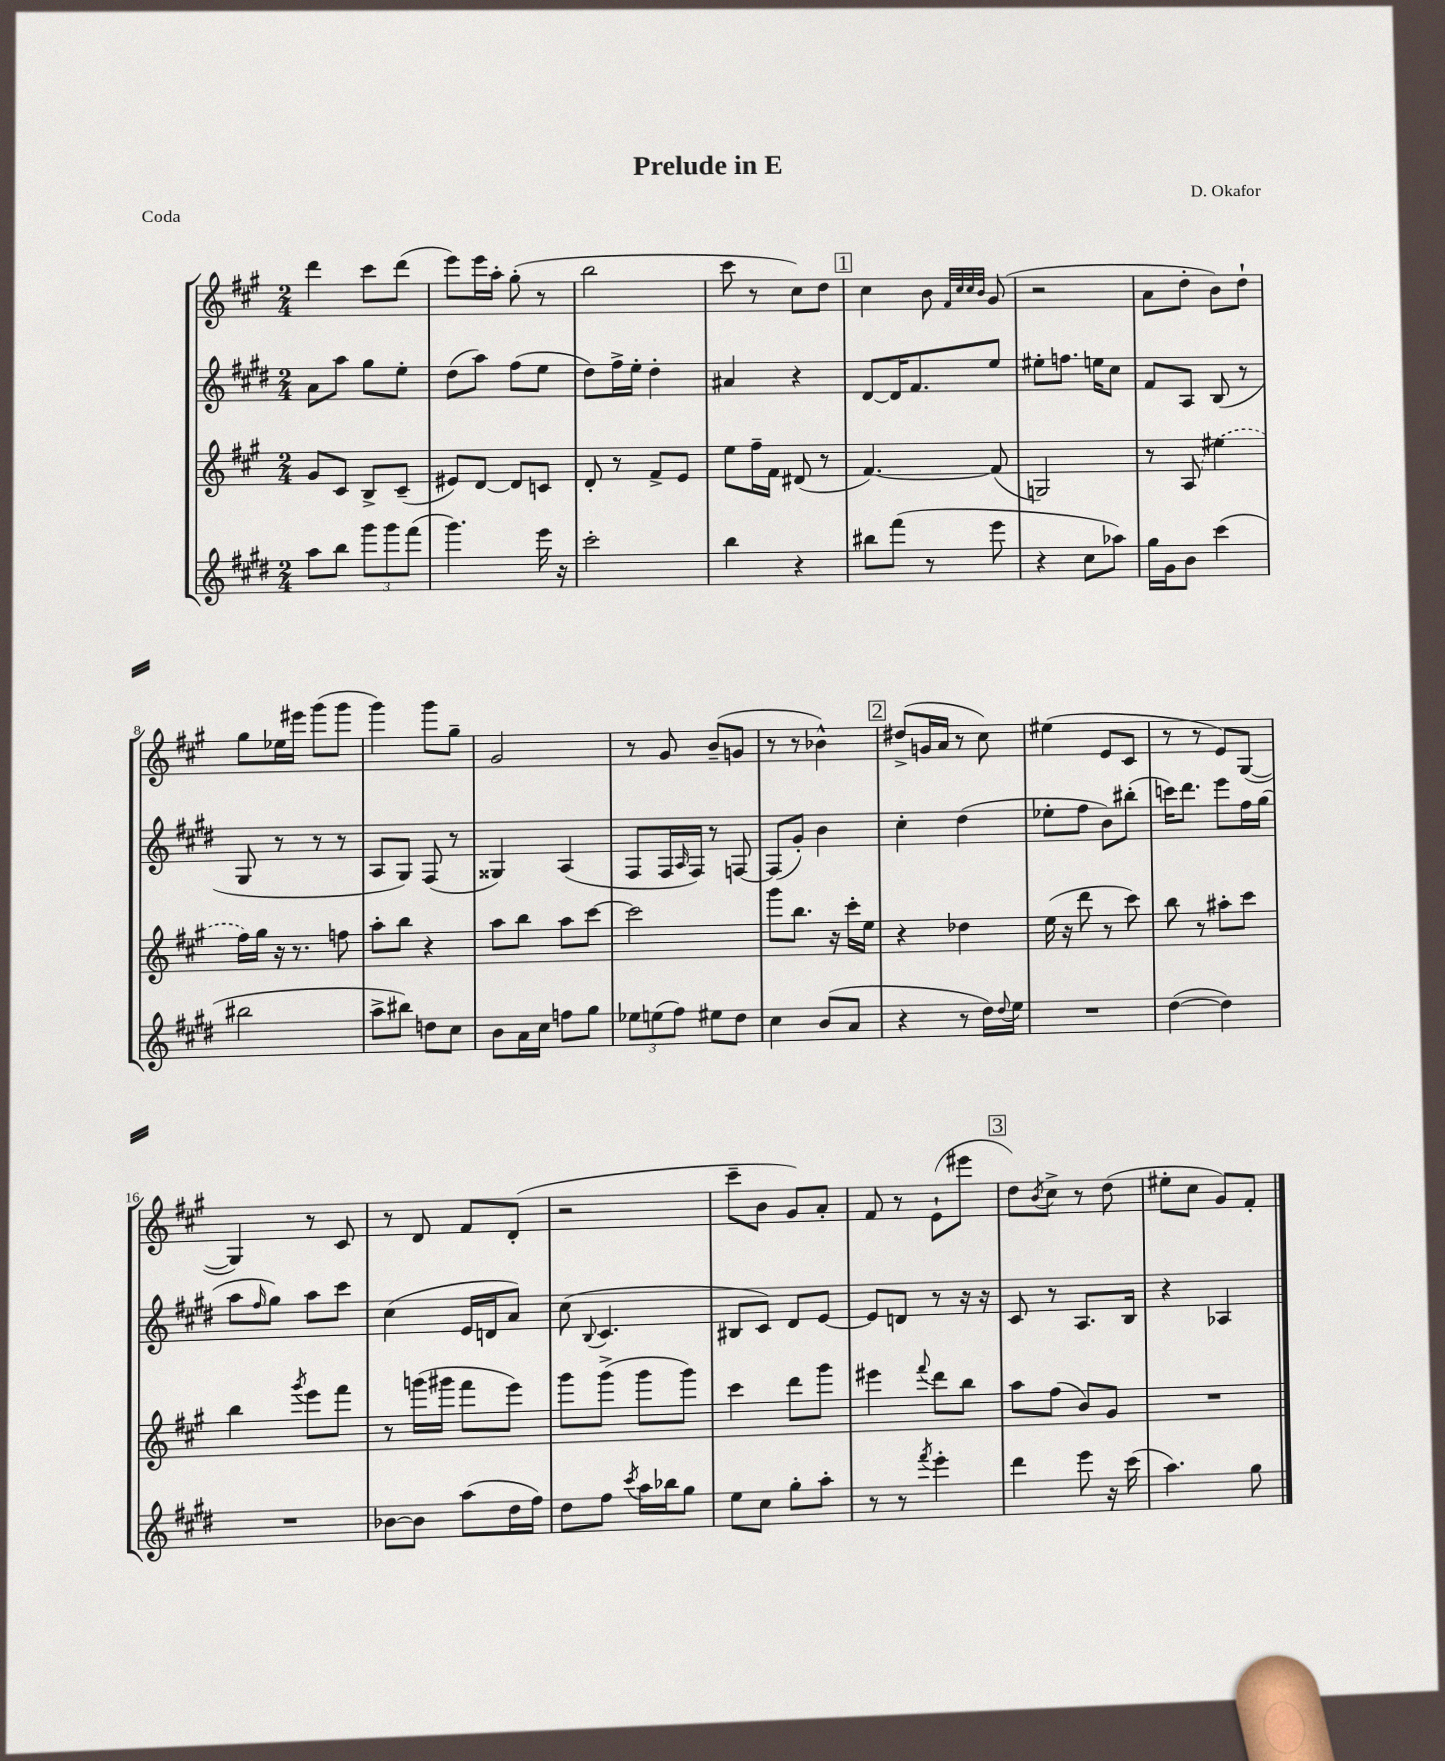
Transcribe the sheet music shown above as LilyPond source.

\header { title = "Prelude in E" composer = "D. Okafor" piece = "Coda" }
<<
\new StaffGroup <<
\new Staff = "s0" {
    \clef treble \key a \major \numericTimeSignature \time 2/4
    d'''4 cis'''8 d'''8( |
    e'''8) e'''16 a''16-. gis''8-.( r8 |
    b''2 |
    cis'''8 r8 cis''8) d''8 |
    \mark \markup { \box "1" } cis''4 b'8 \grace { fis'32 cis''32 cis''32 b'32 } gis'8( |
    r2 |
    a'8 d''8-. b'8) d''8-! |
    gis''8 ees''16 eis'''16 gis'''8( gis'''8 |
    gis'''4) gis'''8 gis''8-- |
    gis'2 |
    r8 gis'8 b'8--( g'8 |
    r8 r8 bes'4-^) |
    \mark \markup { \box "2" } dis''8->( g'16 a'16 r8 cis''8) |
    eis''4( e'8 cis'8 |
    r8 r8 e'8) gis8~( |
    gis4) r8 cis'8 |
    r8 d'8 fis'8 d'8-.( |
    r2 |
    cis'''8-- b'8 gis'8) a'8-. |
    fis'8 r8 e'8-!( eis'''8 |
    \mark \markup { \box "3" } d''8) \acciaccatura { b'8 } cis''8-> r8 d''8( |
    eis''8-. cis''8 gis'8) fis'8-. \bar "|." |
}
\new Staff = "s1" {
    \clef treble \key e \major \numericTimeSignature \time 2/4
    a'8 a''8 gis''8 e''8-. |
    dis''8( a''8) fis''8( e''8 |
    dis''8) fis''16-> e''16-. dis''4-. |
    ais'4 r4 |
    \mark \markup { \box "1" } dis'8~ dis'16 fis'8. e''8 |
    eis''8-. f''8. e''16 cis''8 |
    fis'8 a8 b8( r8 |
    gis8 r8 r8 r8 |
    a8 gis8) fis8( r8 |
    gisis4) a4( |
    fis8 fis16 \grace { a16 } fis16) r8 f8~ |
    f8( gis'8-.) b'4 |
    \mark \markup { \box "2" } cis''4-. dis''4( |
    ees''8-. fis''8 b'8) bis''8-.( |
    c'''16) dis'''8. e'''8 fis''16 gis''16( |
    a''8 \grace { fis''16 } gis''8) a''8 cis'''8 |
    cis''4( e'16 d'16 a'8) |
    cis''8( \appoggiatura { b8 } cis'4. |
    bis8 cis'8) dis'8 e'8~ |
    e'8 d'8 r8 r16 r16 |
    \mark \markup { \box "3" } cis'8 r8 a8. b16 |
    r4 aes4 \bar "|." |
}
\new Staff = "s2" {
    \clef treble \key a \major \numericTimeSignature \time 2/4
    gis'8 cis'8 b8-> cis'8--( |
    eis'8) d'8~ d'8 c'8 |
    d'8-. r8 fis'8-> e'8 |
    e''8 fis''16-- fis'16 dis'8( r8 |
    \mark \markup { \box "1" } fis'4.~) fis'8( |
    g2) |
    r8 \once \slurDashed a8( eis''4 |
    fis''16) gis''16 r16 r8. f''8 |
    a''8-. b''8 r4 |
    a''8 b''8 a''8 cis'''8~ |
    cis'''2 |
    gis'''8 b''8. r16 cis'''16-. e''16 |
    \mark \markup { \box "2" } r4 des''4 |
    e''16( r16 d'''8 r8 cis'''8) |
    b''8 r8 ais''8-. cis'''8 |
    b''4 \acciaccatura { gis'''8 } e'''8 fis'''8 |
    r8 g'''16( gis'''16 fis'''8 e'''8) |
    gis'''8 gis'''8->( gis'''8 gis'''8) |
    cis'''4 d'''8 gis'''8 |
    eis'''4 \appoggiatura { fis'''8 } d'''8 b''8 |
    \mark \markup { \box "3" } a''8 fis''8( b'8) gis'8 |
    R2 \bar "|." |
}
\new Staff = "s3" {
    \clef treble \key e \major \numericTimeSignature \time 2/4
    a''8 b''8 \tuplet 3/2 { gis'''8 gis'''8 fis'''8( } |
    gis'''4.) e'''16 r16 |
    cis'''2-. |
    b''4 r4 |
    \mark \markup { \box "1" } bis''8 fis'''8( r8 e'''8 |
    r4 cis''8 aes''8) |
    gis''16 gis'16 b'8 cis'''4( |
    bis''2 |
    a''8-> bis''8) d''8 cis''8 |
    b'8 a'16 cis''16 f''8 gis''8 |
    \tuplet 3/2 { ees''8 e''8( fis''8) } eis''8 dis''8 |
    cis''4 b'8( a'8 |
    \mark \markup { \box "2" } r4 r8 dis''16) \appoggiatura { dis''8 } e''16 |
    R2 |
    dis''4~( dis''4) |
    R2 |
    bes'8~ bes'8 a''8( dis''16 fis''16) |
    dis''8 fis''8 \acciaccatura { cis'''8 } a''16 bes''16 gis''8 |
    e''8 cis''8 gis''8-. a''8-. |
    r8 r8 \acciaccatura { fis'''8 } e'''4-. |
    \mark \markup { \box "3" } dis'''4 e'''8 r16 cis'''16( |
    a''4.) gis''8 \bar "|." |
}
>>
>>
